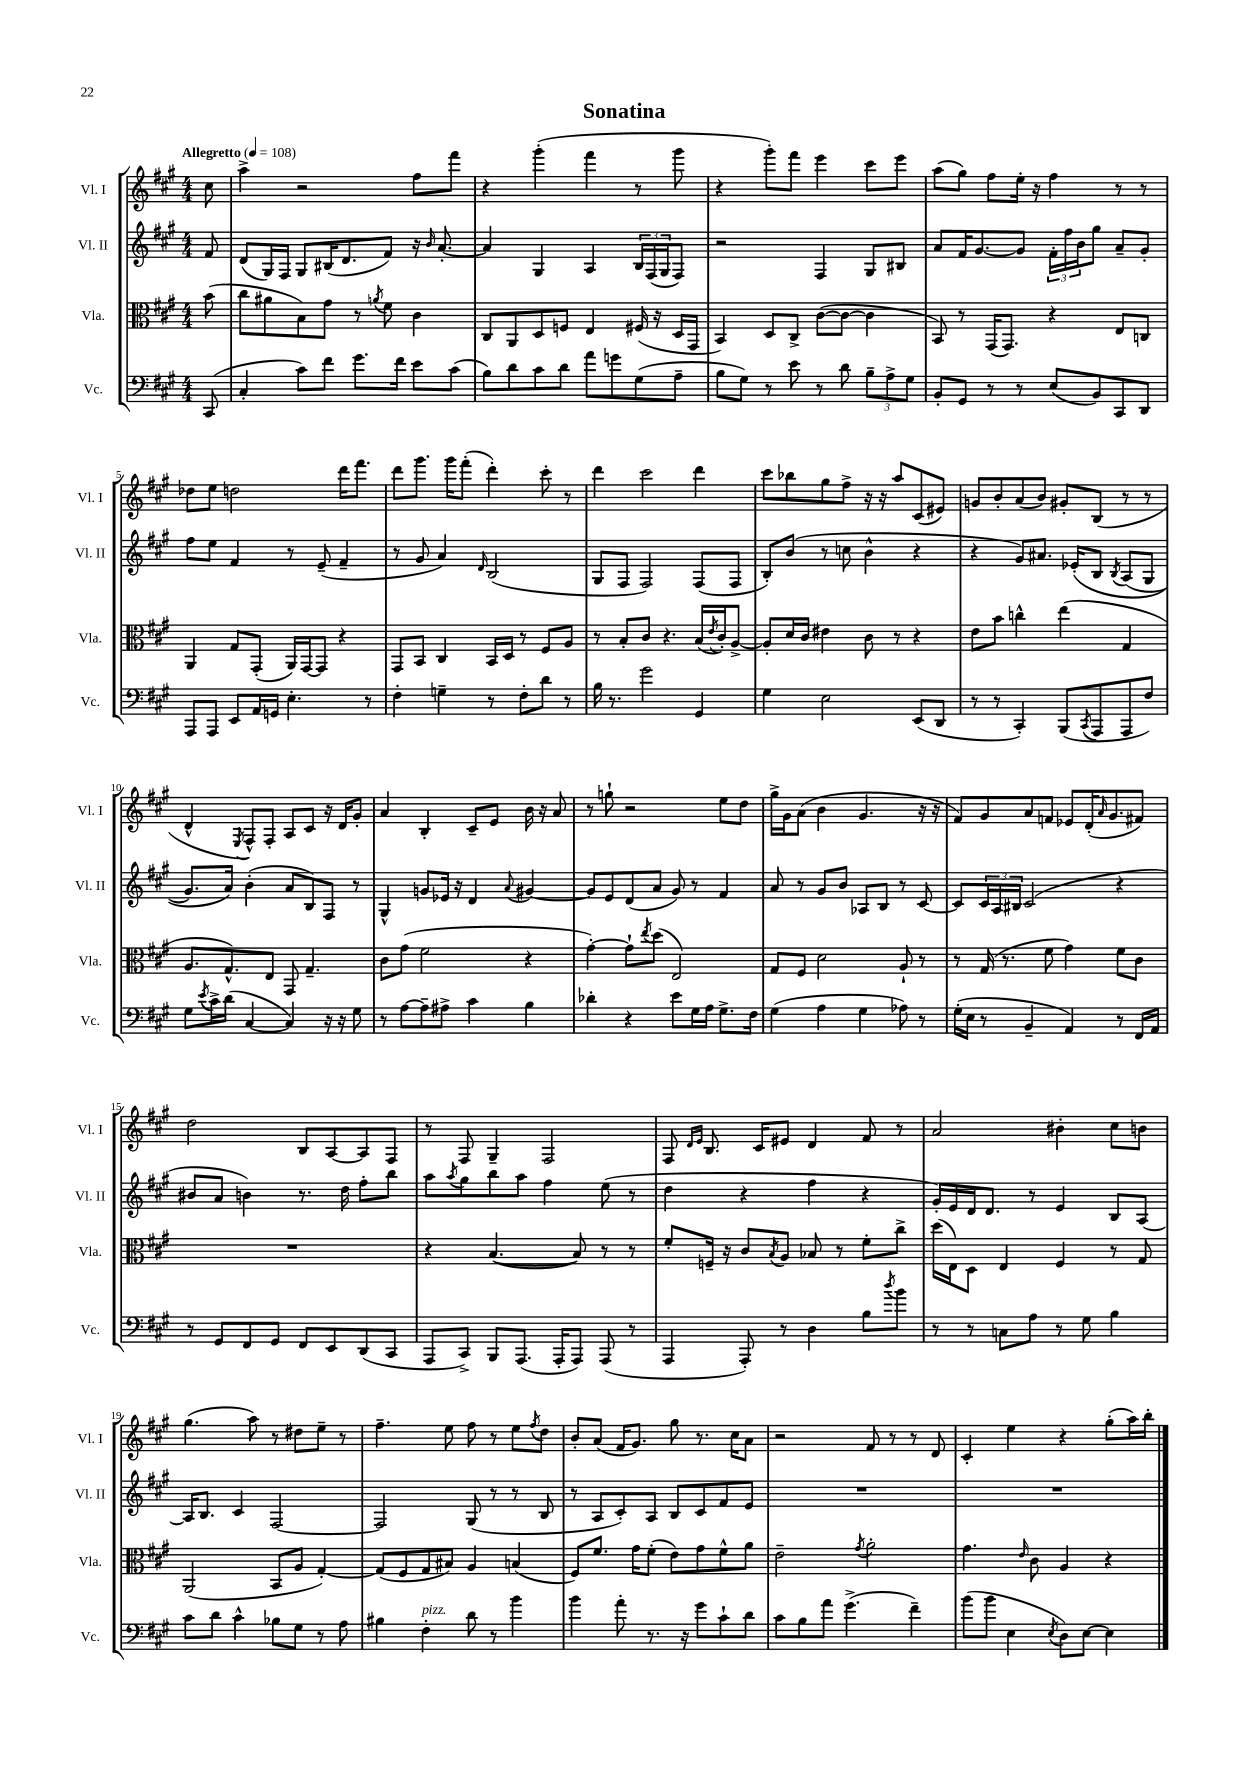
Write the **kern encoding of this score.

**kern	**kern	**kern	**kern
*staff4	*staff3	*staff2	*staff1
*clefF4	*clefC3	*clefG2	*clefG2
*k[f#c#g#]	*k[f#c#g#]	*k[f#c#g#]	*k[f#c#g#]
*M4/4	*M4/4	*M4/4	*M4/4
*MM108	*MM108	*MM108	*MM108
(8CC#/	(8b\	8f#/	8cc#\
=	=	=	=
4C#'/	8cc#\L	(8d/L	4aa^\
.	8a#\	16G#/L)	.
.	.	16F#/JJ	.
8c#\L)	8B\)	8G#/L	2r
8f#\J	8g#\J	(16B#/K	.
.	.	8.d/	.
8.g#\L	8r	.	.
.	8qa/	.	.
.	8f#\	8f#/J)	.
16f#\Jk	.	.	.
8e\L	4c#\	16r	8ff#\L
.	.	16qqb/	.
.	.	[8.a'/	.
(8c#\J	.	.	8fff#\J
=	=	=	=
8B\L)	8C#/L	4a/]	4r
8d\	8AA/	.	.
8c#\	8D/	4G#/	(4ggg#'\
8d\J	8F/J	.	.
8a\L	4E/	4A/	4fff#\
8g\	.	.	.
(8G#\	(16F#/	24B/LL	8r
.	.	(24F#/	.
.	16r	.	.
.	.	24G#/J	.
8A~\J	16D/LL	8F#/J)	8ggg#\
.	16GG#/JJ	.	.
=	=	=	=
8B\L	4BB/)	2r	4r
8G#\J)	.	.	.
8r	8D/L	.	8ggg#'\L)
8e\	8C#^/J	.	8fff#\J
8r	([8c#\L	4F#/	4eee\
8d\	8c#\_J	.	.
12B~\L	4c#\]	8G#/L	8ccc#\L
12A^\	.	.	.
.	.	8B#/J	8eee\J
12G#\J	.	.	.
=	=	=	=
8BB'/L	8BB/)	8a/L	(8aa\L
8GG#/J	8r	16f#/K	8gg#\J)
.	.	[8.g#/	.
8r	(16GG#/LK	.	8ff#\L
.	8.GG#/J)	.	.
8r	.	8g#/]J	16ee'\Jk
.	.	.	16r
(8E/L	4r	24f#'\LL	4ff#\
.	.	24ff#\	.
.	.	24b\J	.
8BB/)	.	8gg#\J	.
8CC#/	8E/L	8a~/L	8r
8DD/J	8C/J	8g#'/J	8r
=	=	=	=
8AAA/L	4AA/	8ff#\L	8dd-\L
8AAA/J	.	8ee\J	8ee\J
8EE/L	8G#/L	4f#/	2dd\
16AA/L	(8GG#'/J	.	.
16GG/JJ	.	.	.
4.E'\	16AA/LL)	8r	.
.	[16GG#/J	.	.
.	8GG#/]J	(8e~/	.
.	4r	4f#~/	16ddd\LK
.	.	.	8.fff#\J
8r	.	.	.
=	=	=	=
4F#'\	8GG#/L	8r	8ddd\L
.	8BB/J	8g#/	8.ggg#\J
4G~\	4C#/	4a/)	.
.	.	.	16ggg#\LK
.	.	.	(8fff#'\J
.	.	16qqd/	.
8r	16BB/LL	(2B/	4ddd'\)
.	16D/JJ	.	.
8F#'\L	8r	.	.
8d\J	8F#/L	.	8ccc#'\
8r	8A/J	.	8r
=	=	=	=
16B\	8r	8G#/L	4ddd\
8.r	.	.	.
.	8B'/L	8F#/J	.
2g#\	8c#/J	2F#/)	2ccc#\
.	4.r	.	.
4GG#/	(16B/LL	(8F#/L	4ddd\
.	8qe/	.	.
.	16c#'/J)	.	.
.	[8A^/J	8F#/J	.
=	=	=	=
4G#\	8A'/]L	8B'/L)	8ccc#\L
.	16d/L	(8b/J	8bb-\
.	16c#/JJ	.	.
2E\	4e#\	8r	8gg#\
.	.	8cc\	8ff#^\J
.	8c#\	4b^^\	16r
.	.	.	16r
.	8r	.	8aa/L
(8EE/L	4r	4r	(8c#/
8DD/J	.	.	8e#/J)
=	=	=	=
8r	8e\L	4r	8g/L
8r	8b\J	.	8b'/
4CC#'/)	4cc^^\	8g#/L)	(8a/
.	.	8.a#/J	8b/J)
(8BBB/L	(4ee\	.	8g#'/L
.	.	&(16e-'/LK	.
8qCC#/	.	.	.
8AAA/	.	8B/J	(8B/J
.	.	8qB/	.
8AAA/	4G#/	(8A/L	8r
8F#/J)	.	8G#/J	8r
=	=	=	=
8G#\L	8.A/L	8.g#/L)	4d^^/
8qe/	.	.	.
16c#^\L	.	.	.
(16d\JJ	8.G#^^/)	16a/Jk&)	.
.	.	.	8qE/
[4C#/	.	(4b'\	8F#^^/L)
.	8E/J	.	8F#'/J
4C#/])	8GG#/	8a/L	8A/L
.	4.G#~/	8B/)	8c#/J
16r	.	8F#/J	16r
16r	.	.	16d/LK
8G#\	.	8r	8g#'/J
=	=	=	=
8r	8c#\L	4G#^^/	4a/
[8A\L	(8g#\J	.	.
8A~\]	2f#\	8g/L	4B'/
8A#^\J	.	16e-/Jk	.
.	.	16r	.
4c#\	.	4d/	8c#~/L
.	.	.	8e/J
.	.	8qqa/	.
4B\	4r	[4g#/	16b\
.	.	.	16r
.	.	.	8a/
=	=	=	=
4d-'\	[4g#'\)	8g#/]L	8r
.	.	8e/	8gg`\
4r	8g#`\]L	(8d/	2r
.	8qee/	.	.
.	(8dd\J	8a/J	.
8e\L	2E/)	8g#/)	.
16G#\L	.	8r	.
16A\JJ	.	.	.
8.G#^\L	.	4f#/	8ee\L
.	.	.	8dd\J
16F#\Jk	.	.	.
=	=	=	=
(4G#\	8G#/L	8a/	16gg#^\LL
.	.	.	16g#\J
.	8F#/J	8r	(8a\J
4A\	2d\	8g#/L	4b\
.	.	8b/J	.
4G#\	.	8A-/L	4.g#/
.	.	8B/J	.
8A-\)	8A`/	8r	.
8r	8r	[8c#/	16r
.	.	.	16r
=	=	=	=
(16G#'\LL	8r	8c#/]L	8f#/L)
16E\JJ	.	.	.
8r	(16G#/	24c#/L	8g#/
.	.	24A/	.
.	8.r	.	.
.	.	24B#/JJ	.
4BB~/	.	(2c#/	8a/
.	8f#\	.	8f/J
4AA/)	4g#\)	.	8e-/L
.	.	.	(16d'/K
.	.	.	16qqa/
.	.	.	8.g#/
8r	8f#\L	4r	.
16FF#/LL	8c#\J	.	8f#/J)
16AA/JJ	.	.	.
=	=	=	=
8r	1r	8b#/L	2dd\
8GG#/L	.	8a/J	.
8FF#/	.	4b\)	.
8GG#/J	.	.	.
8FF#/L	.	8.r	8B/L
8EE/	.	.	[8A/
.	.	16dd\	.
(8DD/	.	8ff#'\L	8A/]
8CC#/J	.	8bb\J	8F#/J
=	=	=	=
8AAA/L	4r	8aa\L	8r
.	.	8qaa/	.
8CC#^/J)	.	8gg#\	8F#/
8BBB/L	([4.B/	8bb\	4G#~/
(8.AAA/J	.	8aa\J	.
.	.	4ff#\	2F#/
16AAA'/LK	.	.	.
8AAA/J)	8B/])	.	.
(8AAA/	8r	(8ee\	.
8r	8r	8r	.
=	=	=	=
4AAA/	8f#'/L	4dd\	8F#/
.	.	.	16qqd/LL
.	.	.	16qqe/JJ
.	16F~/Jk	.	8.B/
.	16r	.	.
8AAA'/)	8c#/L	4r	.
.	.	.	16c#/LK
.	8qB/	.	.
8r	8A/J	.	8e#/J
4D\	8B-/	4ff#\	4d/
.	8r	.	.
8B\L	8f#'\L	4r	8f#/
8qdd/	.	.	.
8b\J	8cc#^\J	.	8r
=	=	=	=
8r	(16dd\LL	16g#'/LL)	2a/
.	16E\J)	16e/	.
8r	8D\J	16d/J	.
.	.	8.d/J	.
8C\L	4E/	.	.
8A\J	.	8r	.
8r	4F#/	4e/	4b#'\
8G#\	.	.	.
4B\	8r	8B/L	8cc#\L
.	8G#/	[8A/J	8b\J
=	=	=	=
8c#\L	(2AA/	16A/]LK	(4.gg#\
.	.	8.B/J	.
8d\J	.	.	.
4c#^^\	.	4c#/	.
.	.	.	8aa\)
8B-\L	8BB/L	[2F#/	8r
8G#\J	8A/J	.	8dd#\L
8r	[4G#'/)	.	8ee~\J
8A\	.	.	8r
=	=	=	=
4B#\	(8G#/]L	2F#/]	4.ff#~\
.	8F#/	.	.
4F#'\	8G#/	.	.
.	8B#/J)	.	8ee\
8d\	4A/	(8G#/	8ff#\
8r	.	8r	8r
4b\	(4B/	8r	8ee\L
.	.	.	8qff#/
.	.	8B/	8dd\J
=	=	=	=
4b\	8F#/L)	8r	8b'/L
.	8.f#/J	8A/L	(8a/J
8a'\	.	8c#'/)	16f#/LK
.	16g#\LK	.	8.g#/J)
8.r	(8f#'\J	8A/J	.
.	8e\L)	8B/L	8gg#\
16r	.	.	.
8g#\L	8g#\	8c#/	8.r
8c#`\	8f#^^\	8f#/	.
.	.	.	16cc#\LK
8d\J	8a\J	8e/J	8a\J
=	=	=	=
8c#\L	2e~\	1r	2r
8B\	.	.	.
8a\J	.	.	.
(4.g#^\	.	.	.
.	8qg#/	.	.
.	2a'\	.	8f#/
.	.	.	8r
4f#~\)	.	.	8r
.	.	.	8d/
=	=	=	=
(8b\L	4.g#\	1r	4c#'/
8b\J	.	.	.
4E\	.	.	4ee\
.	16qqe/	.	.
.	8c#\	.	.
8qE/	.	.	.
8D\L)	4A/	.	4r
[8E\J	.	.	.
4E\]	4r	.	(8gg#'\L
.	.	.	16aa\L)
.	.	.	16bb'\JJ
==	==	==	==
*-	*-	*-	*-
